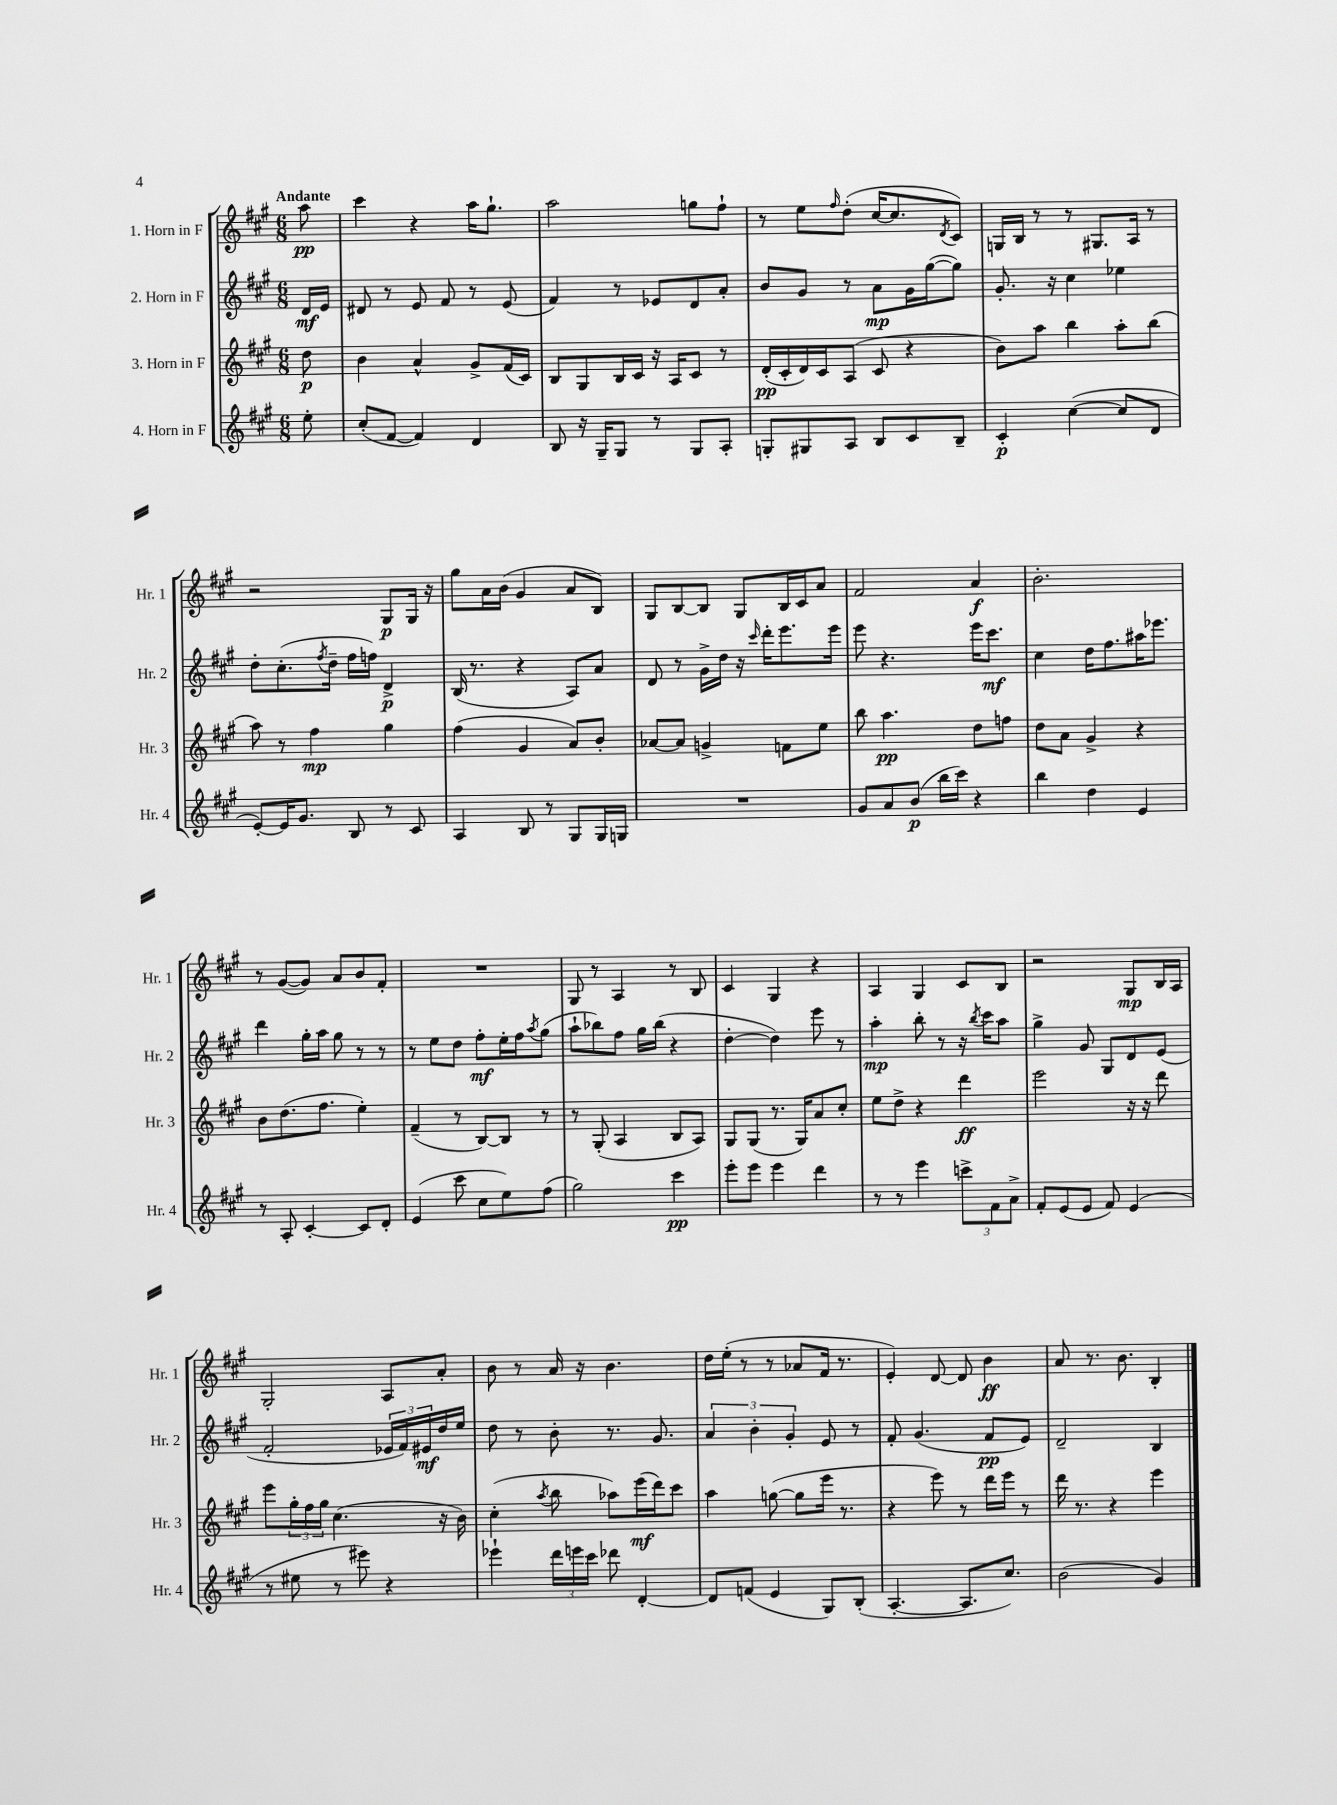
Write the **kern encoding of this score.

**kern	**kern	**kern	**kern
*staff4	*staff3	*staff2	*staff1
*clefG2	*clefG2	*clefG2	*clefG2
*k[f#c#g#]	*k[f#c#g#]	*k[f#c#g#]	*k[f#c#g#]
*M6/8	*M6/8	*M6/8	*M6/8
8ee'	8dd	16d	8aa
.	.	16e	.
=	=	=	=
(8cc#'	4b	8d#	4ccc#
[8f#	.	8r	.
4f#])	4a^^	8e	4r
.	.	8f#	.
4d	8g#^	8r	16aa
.	.	.	8.gg#`
.	(16f#	(8e	.
.	16c#)	.	.
=	=	=	=
8B	8B	4f#)	2aa
16r	8G#	.	.
16G#~	.	.	.
8G#	16B	8r	.
.	16c#	.	.
8r	16r	8e-	.
.	16A	.	.
8G#	8c#	8d	8gg
8A'	8r	8a'	8ff#`
=	=	=	=
8G'	(16d'	8b	8r
.	16c#'	.	.
8G#	16d)	8g#	8ee
.	16c#	.	.
.	.	.	16qqff#
8A	(8A	8r	(8dd'
8B	8c#	8a	[16cc#
.	.	.	8.cc#]
8c#	4r	16g#	.
.	.	([16gg#	.
.	.	.	8qd
8B~	.	8gg#])	8c#)
=	=	=	=
4c#'	8b)	8.g#'	16G
.	.	.	16B
.	8aa	.	8r
.	.	16r	.
([4cc#	4bb	4cc#	8r
.	.	.	8.G#
8cc#]	8aa'	4ee-	.
.	.	.	16A
8d	(8bb	.	8r
=	=	=	=
[8e')	8aa)	8dd'	2r
16e]	8r	(8.cc#'	.
8.g#	.	.	.
.	4ff#	.	.
.	.	8qff#	.
.	.	16dd~	.
8B	.	16ff#	.
.	.	16ff)	.
8r	4gg#	4d^	8G#
8c#	.	.	16G#
.	.	.	16r
=	=	=	=
4A	(4ff#	(16B	8gg#
.	.	8.r	.
.	.	.	16a
.	.	.	(16b
8B	4g#	4r	4g#
8r	.	.	.
8G#	8a)	8A)	8a
16G#	8b'	8a	8B)
16G	.	.	.
=	=	=	=
2.r	[8a-	8d	8G#
.	8a-]	8r	[8B
.	4g^	16g#^	8B]
.	.	16dd	.
.	.	16r	8G#
.	.	16qqccc#	.
.	.	16ddd'	.
.	8f	8.eee	16B
.	.	.	16c#
.	8ee	.	8a
.	.	16eee	.
=	=	=	=
8g#	8bb	8eee	2f#
8a	4.aa	4.r	.
(8b	.	.	.
16bb	.	.	.
16ccc#)	.	.	.
4r	8dd	16eee	4a
.	.	8.ccc#	.
.	8ff	.	.
=	=	=	=
4bb	8dd	4cc#	2.b'
.	8a	.	.
4dd	4g#^	16dd	.
.	.	8.ff#	.
4e	4r	16aa#	.
.	.	8.eee-	.
=	=	=	=
8r	8b	4ddd	8r
8A'	(8.dd	.	([8g#
[4c#'	.	16gg#'	8g#])
.	8.ff#	16aa	.
.	.	8gg#	8a
8c#]	4ee')	8r	8b
8d'	.	8r	8f#'
=	=	=	=
(4e	(4f#~	8r	2.r
.	.	8ee	.
8ccc#	8r	8dd	.
8cc#	[8B)	8ff#'	.
8ee)	8B]	16ee'	.
.	.	16ff#	.
.	.	8qaa	.
(8ff#	8r	(8gg#	.
=	=	=	=
2gg#)	8r	8aa`	8G#
.	(8G#'	8bb-)	8r
.	4A	8ff#	4A
.	.	16gg#	.
.	.	(16bb-	.
4ccc#	8B	4r	8r
.	8A)	.	8B
=	=	=	=
8eee'	8G#	[4dd'	4c#
8eee	(8G#	.	.
4eee	8.r	4dd])	4G#
.	16G#)	.	.
4ddd	8a	8eee	4r
.	8cc#'	8r	.
=	=	=	=
8r	8ee	4aa'	4A
8r	8dd^	.	.
4eee	4r	8bb'	4G#
.	.	8r	.
12ccc^	4ddd	16r	8c#
.	.	8qbb	.
.	.	16ccc#	.
12f#	.	.	.
.	.	8aa	8B
12a^	.	.	.
=	=	=	=
8f#'	2eee	4gg#^	2r
(8e	.	.	.
8e	.	8g#	.
8f#)	.	8G#	.
(4e	16r	8d	8G#
.	16r	.	.
.	8ddd	(8e	16B
.	.	.	16A
=	=	=	=
8r	8eee	2f#'	2G#'
8ee#	24gg#'	.	.
.	24ff#	.	.
.	24gg#	.	.
8r	(4.cc#	.	.
8eee#)	.	.	.
4r	.	24e-	8A
.	.	24f#)	.
.	.	24e#	.
.	16r	16dd	8a'
.	16b)	16ee	.
=	=	=	=
4eee-`	(4cc#'	8dd	8b
.	.	8r	8r
.	8qaa	.	.
24ddd	8bb	8b'	16a
24eee	.	.	.
.	.	.	16r
24ccc#	.	.	.
8ddd-	8aa-)	8.r	4.b
[4d'	(16eee	.	.
.	16ddd)	8.g#	.
.	8ccc#	.	.
=	=	=	=
8d]	4aa	6a	16dd
.	.	.	(16ee'
(8f	.	.	8r
.	.	6b'	.
4e	([8gg	.	8r
.	.	6g#'	.
.	8gg]	.	8a-
8G#)	16eee	8e	16f#
.	8.r	.	8.r
(8B'	.	8r	.
=	=	=	=
[4.A'	4r	8f#'	4e')
.	.	(4.g#	.
.	8eee)	.	[8d
8.A]	8r	.	8d]
.	16ddd	8f#	4b
8.cc#)	16eee	.	.
.	8r	8e)	.
=	=	=	=
(2b	16ddd	2d~	8a
.	8.r	.	.
.	.	.	8.r
.	4r	.	.
.	.	.	8.b
4g#)	4eee	4B	4B'
==	==	==	==
*-	*-	*-	*-
